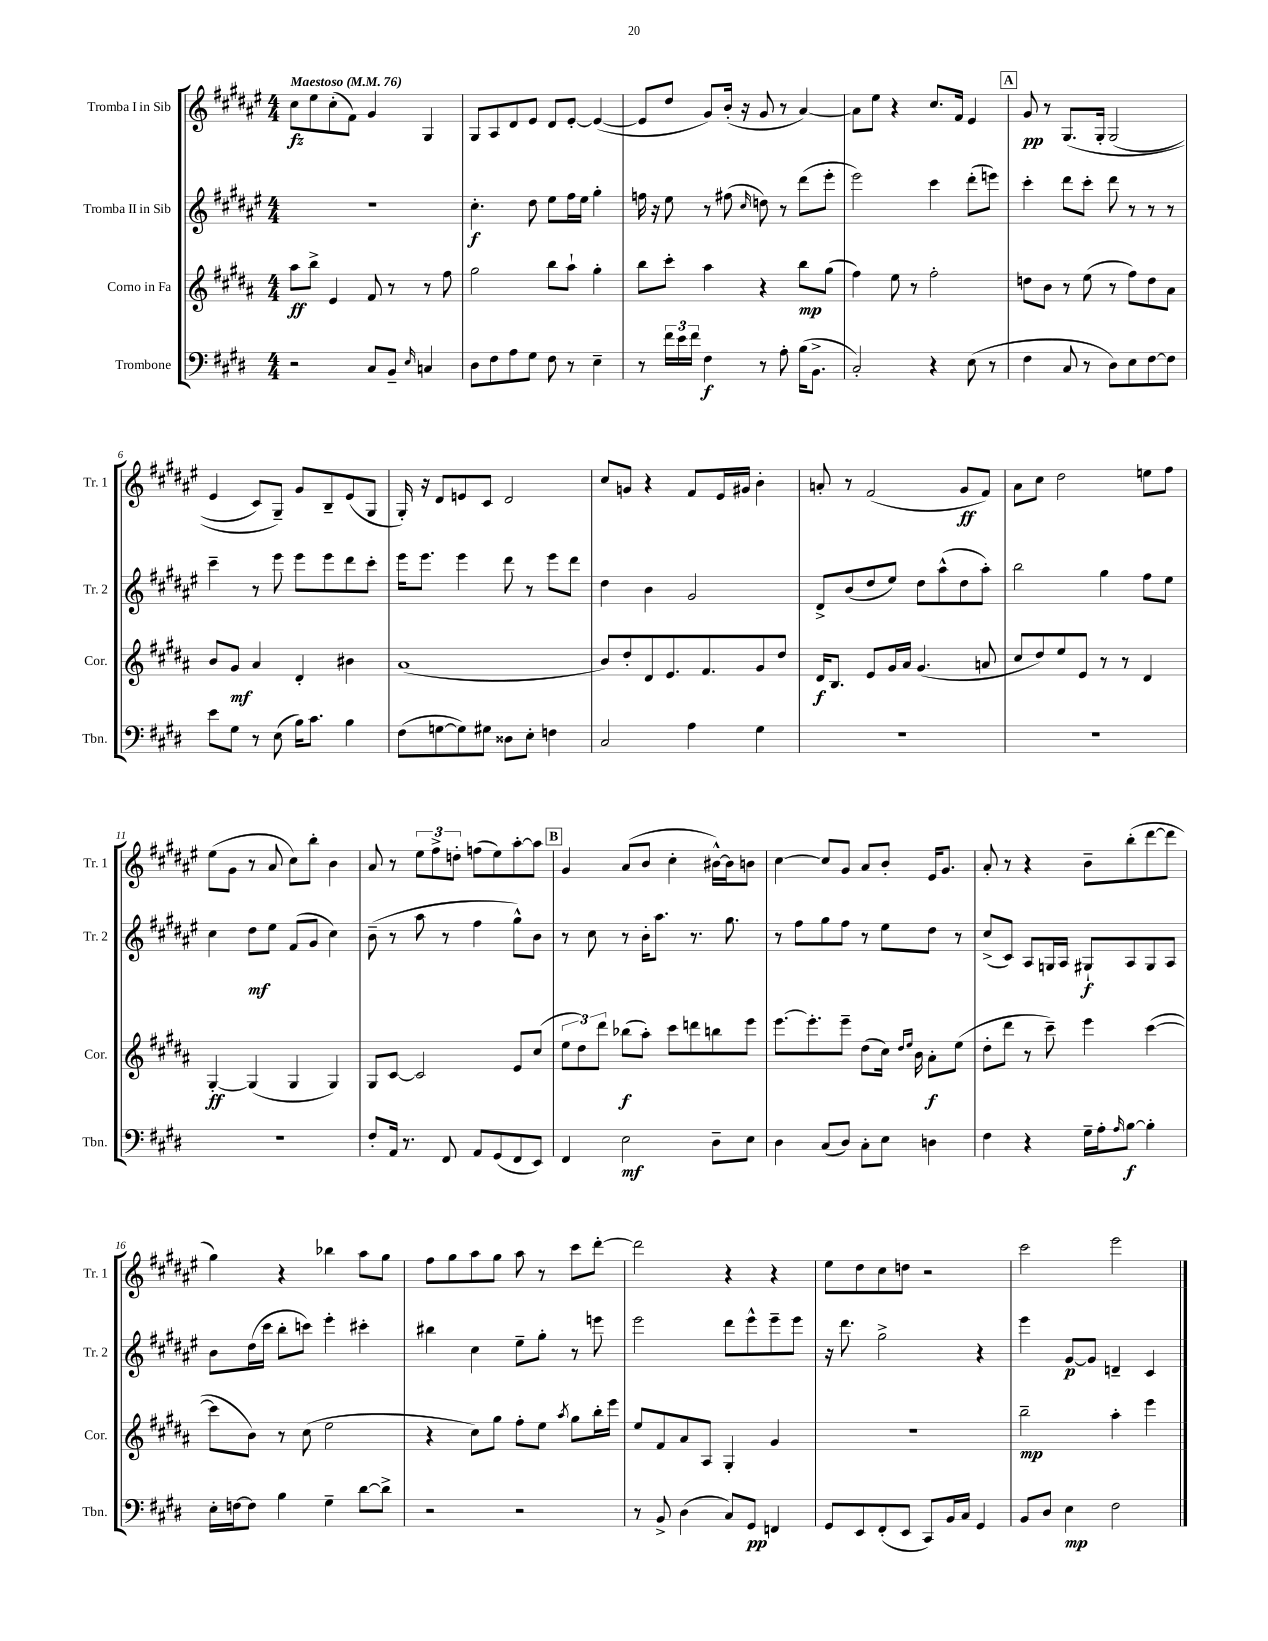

**kern	**dynam	**kern	**dynam	**kern	**dynam	**kern	**dynam
*part4	*part4	*part3	*part3	*part2	*part2	*part1	*part1
*staff4	*staff4	*staff3	*staff3	*staff2	*staff2	*staff1	*staff1
*I"Trombone	*	*I"Corno in Fa	*	*I"Tromba II in Sib	*	*I"Tromba I in Sib	*
*I'Tbn.	*	*I'Cor.	*	*I'Tr. 2	*	*I'Tr. 1	*
*clefF4	*	*clefG2	*	*clefG2	*	*clefG2	*
*k[f#c#g#d#]	*	*k[f#c#g#d#a#]	*	*k[f#c#g#d#a#e#]	*	*k[f#c#g#d#a#e#]	*
*M4/4	*	*M4/4	*	*M4/4	*	*M4/4	*
*MM76	*	*MM76	*	*MM76	*	*MM76	*
=1	=1	=1	=1	=1	=1	=1	=1
!	!	!	!	!	!	!LO:TX:a:B:t=Maestoso	!
2r	.	8aa#\L	ff	1r	.	8cc#\L	fz
.	.	8bb^\J	.	.	.	8ee#\	.
.	.	4e/	.	.	.	(8cc#'\	.
.	.	.	.	.	.	8f#\J)	.
8C#/L	.	8f#/	.	.	.	4g#/	.
8BB~/J	.	8r	.	.	.	.	.
16qqE/	.	.	.	.	.	.	.
4Cn/	.	8r	.	.	.	4G#/	.
.	.	8ff#\	.	.	.	.	.
=2	=2	=2	=2	=2	=2	=2	=2
8D#\L	.	2gg#\	.	4.cc#'\	f	8G#/L	.
8F#\	.	.	.	.	.	8A#/	.
8A\	.	.	.	.	.	8d#/	.
8G#\J	.	.	.	8dd#\	.	8e#/J	.
8F#\	.	8bb\L	.	8ee#\L	.	8d#/L	.
8r	.	8aa#`\J	.	16ff#\L	.	[8e#'/J	.
.	.	.	.	16ee#\JJ	.	.	.
4E~\	.	4gg#'\	.	4gg#'\	.	(4e#/_	.
=3	=3	=3	=3	=3	=3	=3	=3
8r	.	8bb\L	.	16ffn\	.	8e#/L]	.
.	.	.	.	16r	.	.	.
24f#\LL	.	8ccc#'\J	.	8ee#\	.	8dd#/J	.
24e\	.	.	.	.	.	.	.
24f#\JJ	.	.	.	.	.	.	.
4F#\	f	4aa#\	.	8r	.	8g#/L)	.
.	.	.	.	(8ff#X\	.	(16b'/Jk	.
.	.	.	.	.	.	16r	.
.	.	.	.	16qqcc#/	.	.	.
8r	.	4r	.	8ddn\)	.	8g#/	.
8A'\	.	.	.	8r	.	8r	.
(16B\KL	.	8bb\L	mp	(8ddd#\L	.	[4a#/)	.
8.BB^\J	.	.	.	.	.	.	.
.	.	(8gg#\J	.	8eee#'\J	.	.	.
=4	=4	=4	=4	=4	=4	=4	=4
2C#'/)	.	4ff#\)	.	2eee#\)	.	8a#\L]	.
.	.	.	.	.	.	8ee#\J	.
.	.	8ee\	.	.	.	4r	.
.	.	8r	.	.	.	.	.
4r	.	2ff#'\	.	4ccc#\	.	8.cc#/L	.
.	.	.	.	.	.	16f#/Jk	.
(8E\	.	.	.	(8ddd#'\L	.	4e#/	.
8r	.	.	.	8eeen\J)	.	.	.
!!LO:REH:place=s1:t=A
=5	=5	=5	=5	=5	=5	=5	=5
4F#\	.	8ddn\L	.	4ccc#'\	.	8g#/	pp
.	.	8b\J	.	.	.	8r	.
8C#/	.	8r	.	8ddd#\L	.	(8.G#/L	.
8r	.	(8ee\	.	8ccc#'\J	.	.	.
.	.	.	.	.	.	16G#'/Jk	.
8D#\L)	.	8r	.	8ddd#\	.	(2G#/	.
8E\	.	8ff#\L)	.	8r	.	.	.
[8F#\	.	8dd\	.	8r	.	.	.
8F#\J]	.	8a#\J	.	8r	.	.	.
!!LO:LB:g=z
=6	=6	=6	=6	=6	=6	=6	=6
8e\L	.	8b/L	.	4ccc#~\	.	4e#/	.
8G#\J	.	8g#/J	mf	.	.	.	.
8r	.	4a#/	.	8r	.	8c#/L)	.
(8E\	.	.	.	8eee#\	.	8G#~/J)	.
16B\KL)	.	4d#'/	.	8eee#\L	.	8g#/L	.
8.c#\J	.	.	.	.	.	.	.
.	.	.	.	8eee#\	.	8B~/	.
4B\	.	4b#X\	.	8ddd#\	.	(8e#/	.
.	.	.	.	8ccc#'\J	.	8G#/J	.
=7	=7	=7	=7	=7	=7	=7	=7
(8F#\L	.	(1a#	.	16eee#\KL	.	16G#'/)	.
.	.	.	.	8.eee#\J	.	16r	.
[8Gn\	.	.	.	.	.	8d#/L	.
8G\])	.	.	.	4eee#\	.	8en/	.
8G#X\J	.	.	.	.	.	8c#/J	.
8D##X\L	.	.	.	8ddd#\	.	2d#/	.
8E'\J	.	.	.	8r	.	.	.
4Fn\	.	.	.	8eee#\L	.	.	.
.	.	.	.	8ddd#\J	.	.	.
=8	=8	=8	=8	=8	=8	=8	=8
2C#/	.	8b/L)	.	4dd#\	.	8cc#/L	.
.	.	8dd#'/	.	.	.	8gn/J	.
.	.	8d#/	.	4b\	.	4r	.
.	.	8.e/	.	.	.	.	.
4A\	.	.	.	2g#/	.	8f#/L	.
.	.	8.f#/	.	.	.	.	.
.	.	.	.	.	.	16e#/L	.
.	.	.	.	.	.	16g#X/JJ	.
4G#\	.	8g#/	.	.	.	4b'\	.
.	.	8dd#/J	.	.	.	.	.
=9	=9	=9	=9	=9	=9	=9	=9
1r	.	16d#/KL	f	8d#^/L	.	8an'/	.
.	.	8.B/J	.	.	.	.	.
.	.	.	.	(8b/	.	8r	.
.	.	8e/L	.	8dd#/	.	(2f#/	.
.	.	16g#/L	.	8ee#/J)	.	.	.
.	.	16a#/JJ	.	.	.	.	.
.	.	(4.g#/	.	8dd#\L	.	.	.
.	.	.	.	(8aa#^^\	.	.	.
.	.	.	.	8dd#\	.	8g#/L	ff
.	.	8an/	.	8aa#'\J)	.	8f#/J)	.
=10	=10	=10	=10	=10	=10	=10	=10
1r	.	8cc#/L	.	2bb\	.	8a#\L	.
.	.	8dd#/)	.	.	.	8cc#\J	.
.	.	8ee/	.	.	.	2dd#\	.
.	.	8e/J	.	.	.	.	.
.	.	8r	.	4gg#\	.	.	.
.	.	8r	.	.	.	.	.
.	.	4d#/	.	8ff#\L	.	8een\L	.
.	.	.	.	8ee#\J	.	8ff#\J	.
!!LO:LB:g=z
=11	=11	=11	=11	=11	=11	=11	=11
1r	.	[4G#'/	ff	4cc#\	.	(8ee#\L	.
.	.	.	.	.	.	8g#\J	.
.	.	(4G#/]	.	8dd#\L	mf	8r	.
.	.	.	.	8ee#\J	.	8a#/	.
.	.	4G#/	.	(8f#/L	.	8cc#\L)	.
.	.	.	.	8g#/J	.	8bb'\J	.
.	.	4G#/)	.	4cc#\)	.	4b\	.
=12	=12	=12	=12	=12	=12	=12	=12
8F#'/L	.	8G#/L	.	(8b~\	.	8a#/	.
16AA/Jk	.	[8c#/J	.	8r	.	8r	.
8.r	.	.	.	.	.	.	.
.	.	2c#/]	.	8aa#\	.	12ee#\L	.
.	.	.	.	.	.	12ff#^\	.
8FF#/	.	.	.	8r	.	.	.
.	.	.	.	.	.	12ddn'\J	.
8AA/L	.	.	.	4ff#\	.	(8ffn\L	.
(8GG#/	.	.	.	.	.	8ee#\)	.
8FF#/	.	8e/L	.	8gg#^^\L)	.	[8aa#'\	.
8EE/J)	.	(8cc#/J	.	8b\J	.	8aa#\J]	.
!!LO:REH:place=s1:t=B
=13	=13	=13	=13	=13	=13	=13	=13
4FF#/	.	12ee\L	.	8r	.	4g#/	.
.	.	12dd#\)	.	.	.	.	.
.	.	.	.	8cc#\	.	.	.
.	.	12ddd#\J	.	.	.	.	.
2E\	mf	(8bb-X\L	f	8r	.	(8a#/L	.
.	.	8aa#'\J)	.	16b'\KL	.	8b/J	.
.	.	.	.	8.aa#\J	.	.	.
.	.	8ccc#\L	.	.	.	4cc#'\	.
.	.	8dddn\	.	8.r	.	.	.
8D#~\L	.	8bbn\	.	.	.	[16b#X^^\LL)	.
.	.	.	.	8.gg#\	.	16b#\J]	.
8E\J	.	8eee\J	.	.	.	8bn\J	.
=14	=14	=14	=14	=14	=14	=14	=14
4D#\	.	[8.eee\L	.	8r	.	[4cc#\	.
.	.	.	.	8ff#\L	.	.	.
.	.	8.eee'\]	.	.	.	.	.
(8C#/L	.	.	.	8gg#\	.	8cc#/L]	.
8D#/J)	.	8eee~\J	.	8ff#\J	.	8g#/J	.
8C#'\L	.	(8dd#\L	.	8r	.	8a#/L	.
8E\J	.	16cc#\Jk)	.	8ee#\L	.	8b'/J	.
.	.	16qqdd#/LL	.	.	.	.	.
.	.	16qqee/JJ	.	.	.	.	.
.	.	16b\	.	.	.	.	.
4Dn\	.	8a#'\L	f	8dd#\J	.	16e#/KL	.
.	.	.	.	.	.	8.g#/J	.
.	.	(8ee\J	.	8r	.	.	.
=15	=15	=15	=15	=15	=15	=15	=15
4F#\	.	8dd#'\L	.	(8cc#^/L	.	8a#'/	.
.	.	8ddd#\J	.	8c#/J)	.	8r	.
4r	.	8r	.	8A#/L	.	4r	.
.	.	8ccc#~\)	.	16Gn/L	.	.	.
.	.	.	.	16A#/JJ	.	.	.
16G#~\LL	.	4eee\	.	8G#X`/L	f	8b~\L	.
16A'\J	.	.	.	.	.	.	.
16qqA/	.	.	.	.	.	.	.
[8B\J	f	.	.	8A#/	.	(8bb'\	.
4B'\]	.	([4ccc#\	.	8G#/	.	[8ddd#\	.
.	.	.	.	8A#/J	.	8ddd#\J]	.
!!LO:LB:g=z
=16	=16	=16	=16	=16	=16	=16	=16
16E'\LL	.	8ccc#\L]	.	8b\L	.	4gg#\)	.
[16Fn\J	.	.	.	.	.	.	.
8F\J]	.	8b\J)	.	(16dd#\L	.	.	.
.	.	.	.	16ccc#\JJ	.	.	.
4B\	.	8r	.	8bb'\L	.	4r	.
.	.	(8cc#\	.	8cccn\J)	.	.	.
4G#~\	.	2ee\	.	4eee#'\	.	4bb-X\	.
[8d#\L	.	.	.	4ccc#X'\	.	8aa#\L	.
8d#^\J]	.	.	.	.	.	8gg#\J	.
=17	=17	=17	=17	=17	=17	=17	=17
2r	.	4r	.	4bb#X\	.	8ff#\L	.
.	.	.	.	.	.	8gg#\	.
.	.	8cc#\L)	.	4cc#\	.	8aa#\	.
.	.	8gg#\J	.	.	.	8gg#\J	.
2r	.	8ff#'\L	.	8ee#~\L	.	8aa#\	.
.	.	8ee\J	.	8gg#'\J	.	8r	.
.	.	8qaa#/	.	.	.	.	.
.	.	8gg#\L	.	8r	.	8ccc#\L	.
.	.	16bb'\L	.	8eeen\	.	[8ddd#'\J	.
.	.	16eee\JJ	.	.	.	.	.
=18	=18	=18	=18	=18	=18	=18	=18
8r	.	8ee/L	.	2eee#\	.	2ddd#\]	.
8BB^/	.	8f#/	.	.	.	.	.
(4D#\	.	8a#/	.	.	.	.	.
.	.	8A#/J	.	.	.	.	.
8C#/L)	.	4G#'/	.	8ddd#\L	.	4r	.
8GG#/J	pp	.	.	8eee#^^\	.	.	.
4FFn/	.	4g#/	.	8eee#~\	.	4r	.
.	.	.	.	8eee#\J	.	.	.
=19	=19	=19	=19	=19	=19	=19	=19
8GG#/L	.	1r	.	16r	.	8ee#\L	.
.	.	.	.	8.ddd#\	.	.	.
8EE/	.	.	.	.	.	8dd#\	.
(8FF#'/	.	.	.	2gg#^\	.	8cc#\	.
8EE/J	.	.	.	.	.	8ddn\J	.
8CC#/L)	.	.	.	.	.	2r	.
16BB/L	.	.	.	.	.	.	.
16C#/JJ	.	.	.	.	.	.	.
4GG#/	.	.	.	4r	.	.	.
=20	=20	=20	=20	=20	=20	=20	=20
8BB/L	.	2bb~\	mp	4eee#\	.	2ccc#\	.
8D#/J	.	.	.	.	.	.	.
4E\	mp	.	.	[8g#/L	p	.	.
.	.	.	.	8g#/J]	.	.	.
2F#\	.	4aa#'\	.	4dn~/	.	2eee#\	.
.	.	4eee\	.	4c#/	.	.	.
==	==	==	==	==	==	==	==
*-	*-	*-	*-	*-	*-	*-	*-
